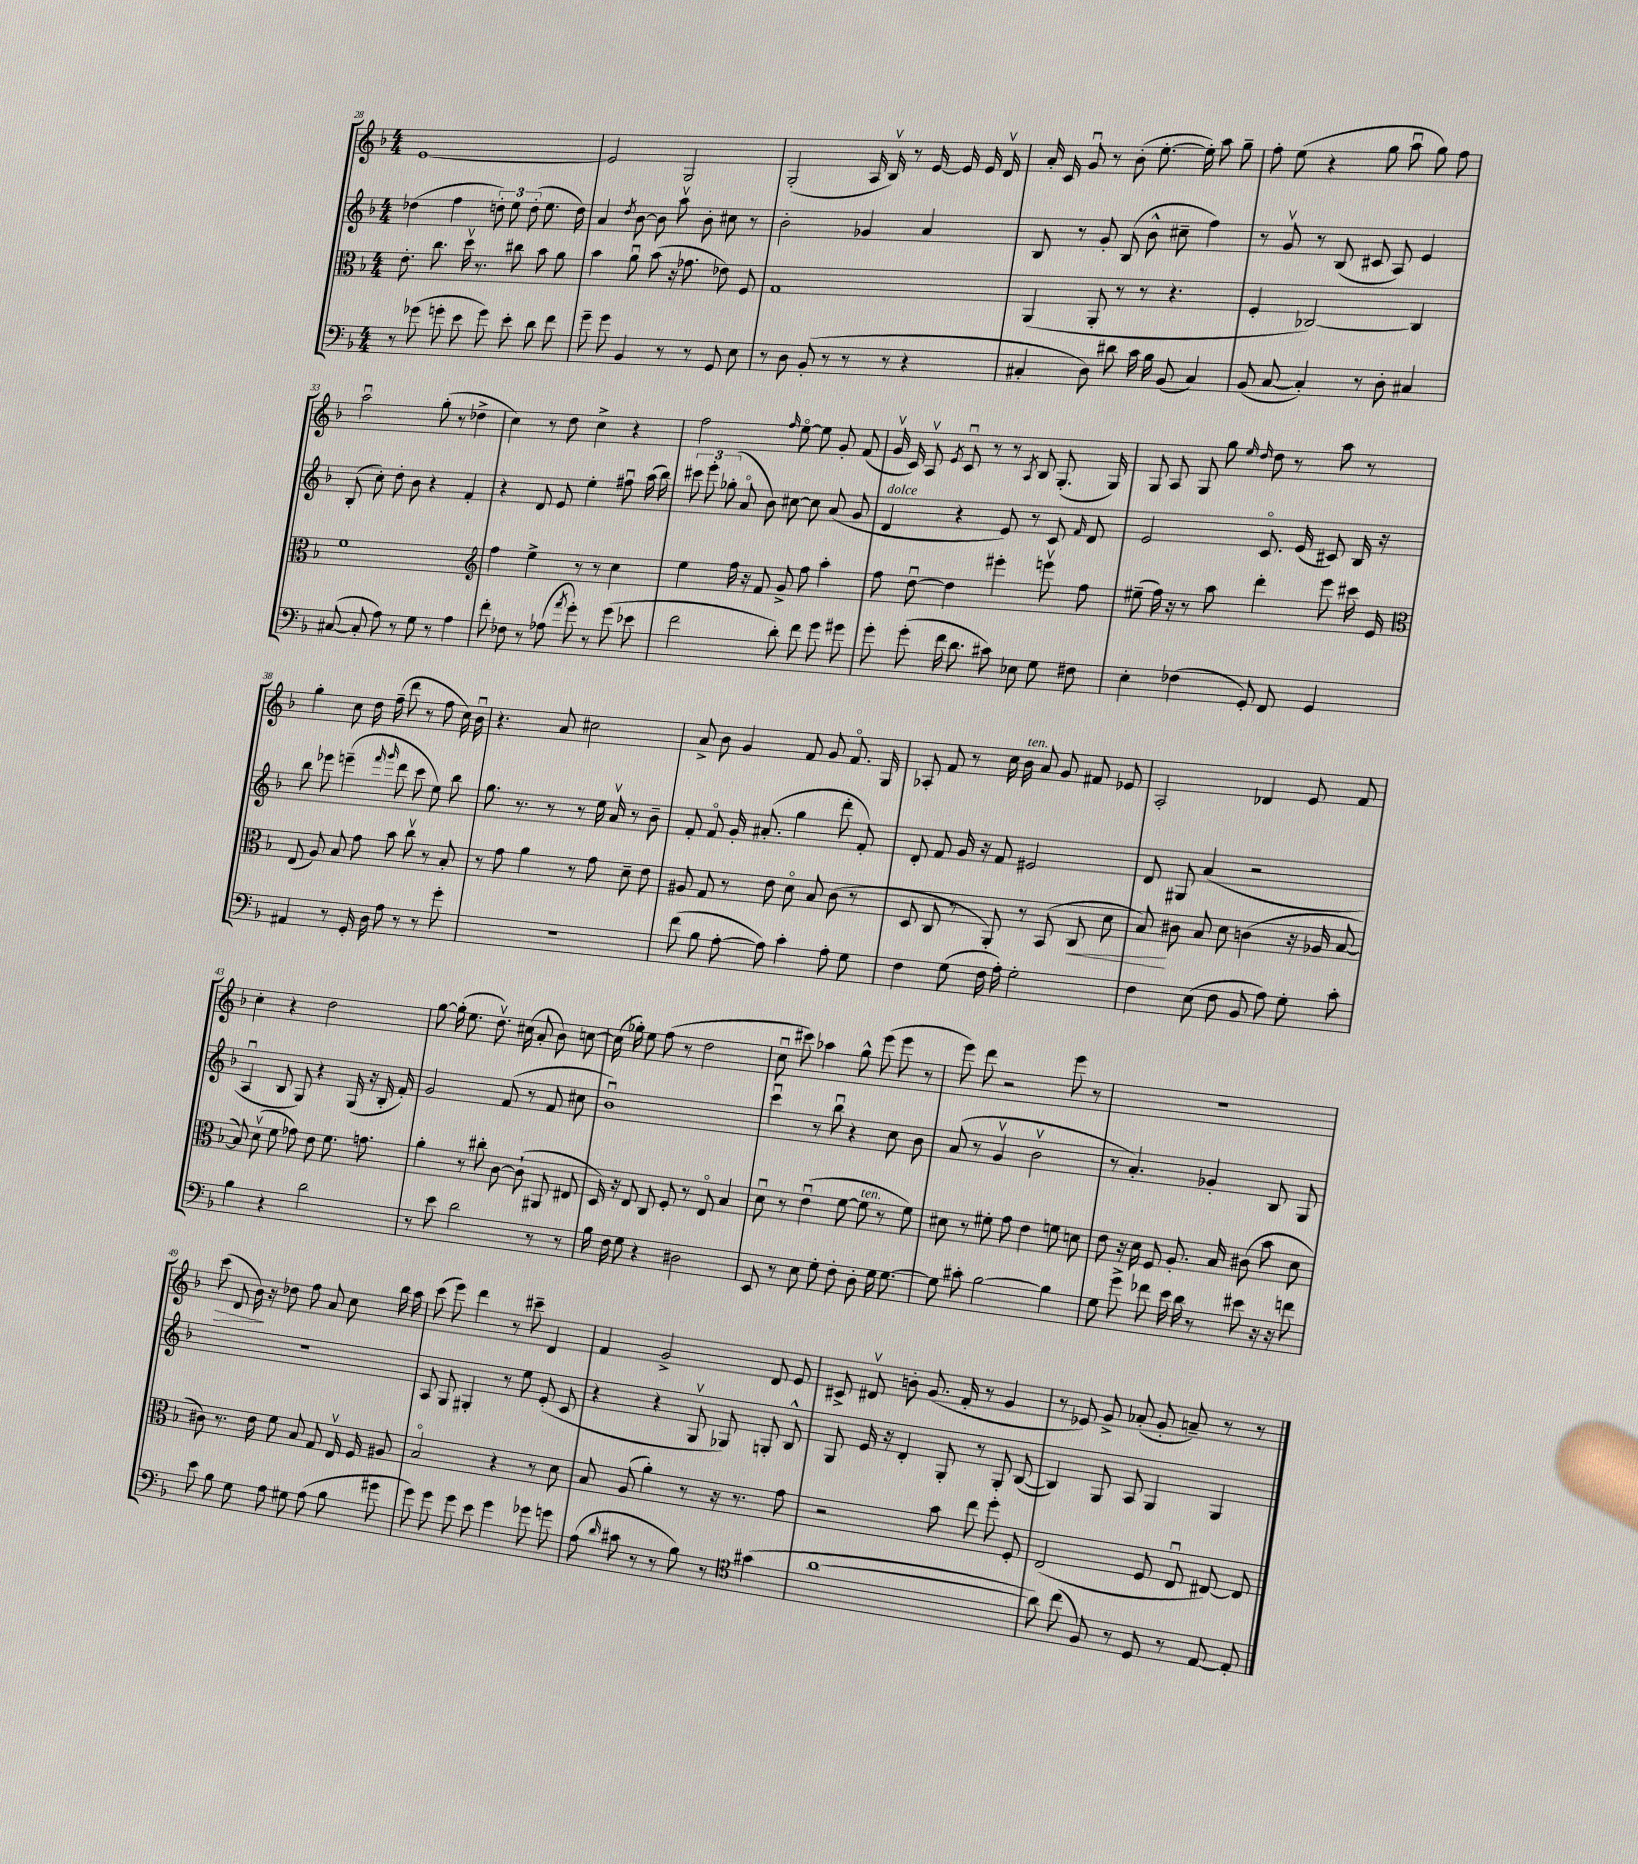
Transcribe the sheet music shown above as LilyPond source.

<<
\new StaffGroup <<
\new Staff = "s0" {
    \clef treble \key f \major \numericTimeSignature \time 4/4
    \autoBeamOff e'1~ |
    e'2 g2 |
    g2-.( a16 bes16\upbow) r8 e'16~ e'16 e'16 d'16\upbow |
    a'16-. c'16 g'8\downbow r8 bes'8-.( e''8.~-. e''16-.) a''8 g''8-- |
    f''8-. e''8( r4 g''8 a''8\downbow g''8) f''8 |
    a''2\downbow g''8-.( r8 des''4-> |
    c''4) r8 d''8 c''4-> r4 |
    f''2 \grace { f''16 } e''8~\flageolet e''8 g'8-. f'8( |
    g'16\upbow c'16) a8\upbow \acciaccatura { e'8 } c'8\downbow r8 r8 \acciaccatura { a8 } bes8 g8.-.( g16) |
    g8 a8 g8 g''8 \grace { e''16 d''16 } d''8 r8 a''8 r8 |
    g''4-. c''8 d''16 f''16--( d'''8 r8 f''8 c''16) bes'16\downbow |
    r4. a'8 cis''2 |
    a'8-> bes'8 g'4 f'8 g'8 f'8.\flageolet g16 |
    aes8-. f'8 r8 c''16 bes'16^\markup { \italic "ten." } a'8 g'8 fis'8 ees'8 |
    a2-. des'4 e'8 f'8 |
    c''4-. r4 d''2 |
    g''8~ g''16-.( e''8. d''8.\upbow) cis''16( a'8-. bes'8) c''8~ |
    c''16( ges''16-.) e''8 f''8( r8 d''2 |
    c''8\downbow cis'''8) aes''4 g''8-^ e'''8( e'''8 r8 |
    e'''8) d'''8 r2 e'''8 r8 |
    R1 |
    c'''8\>( d'8 bes'16\!) r16 des''8 f''8 a'8 c''8 bes''16 a''16 |
    c'''8( e'''8) d'''4 r8 cis'''8-- d'4 |
    f'4 g'2-> d'8 e'8 |
    cis'8-> dis'8\upbow b'8-. g'8.( f'16-. r8 g'4 |
    r8 ees'8) g'8-> aes'8-.( g'8-. a'8--) r8 r8 \bar "|." |
}
\new Staff = "s1" {
    \clef treble \key f \major \numericTimeSignature \time 4/4
    \autoBeamOff des''4( f''4 \tuplet 3/2 { d''8-.) e''8 d''8-.( } e''8. d''16) |
    a'4 \acciaccatura { d''8 } bes'8~ bes'8 a''8\upbow bes'8-. cis''8 r8 |
    bes'2-. ges'4 a'4 |
    bes8 r8 g'8-. bes8( bes'8-^ cis''8-- f''4) |
    r8 g'8\upbow r8 bes8( cis'8 a8) e'4 |
    bes8-.( c''8-.) d''8-. bes'8 r4 f'4-. |
    r4 d'8 e'8 e''4-. fis''8\downbow a''16( bes''16) |
    \tuplet 3/2 { cis'''8 e'''8-. ges''8-.( } a'8\flageolet bes'8) cis''8~ cis''8 a'8( g'8 |
    d'4^\markup { \italic "dolce" } r4 e'8) r8 c'8 \grace { f'16 } d'8 |
    e'2 c'8.\flageolet e'16( cis'8) bes16 r16 |
    bes''8 ees'''8 e'''4--( \grace { f'''16 g'''16 } d'''8 c'''8 e''8) bes''8 |
    g''8. r8. r8 r8 e''16 a'16\upbow r8 bes'8-- |
    f'8-. f'8\flageolet g'16-. ais'8.-.( g''4 d'''8-. f'8-.) |
    d'8-. f'8 g'16 r16 f'8 eis'2 |
    d'8 gis8 a'4( r2 |
    a4\downbow bes8 g8) r4 g16( r16 bes16-. f'16-.) |
    g'2 f'8( r8 f'8 cis''8 |
    bes'1\downbow) |
    c'''4\downbow r8 bes''8\downbow r4 c''8 bes'8 |
    a'8( r8 g'4\upbow bes'2\upbow |
    r8 a'4.-.) ges'4-. bes8 g8 |
    R1 |
    a8 g8 gis4-. r8 e''8 e'8-.( c'8 |
    r4 r4 g8\upbow ges8) g8-. bes8-^ |
    g8 e'16 r16 d'4-. g8-. r8 g8-. bes8~( |
    bes4) g8 a8 g4 g4 \bar "|." |
}
\new Staff = "s2" {
    \clef alto \key f \major \numericTimeSignature \time 4/4
    \autoBeamOff e'8.-. c''8. d''16\upbow r8. cis''8 bes'8 a'8 |
    bes'4 a'8\downbow bes'8( r16 ges'8. ees'8) f8 |
    g1 |
    a,4( a,8-. r8 r8 r4. |
    f4-. ces2~) ces4 |
    f'1 |
    \clef treble f''4 e''4-> r8 r8 c''4 |
    e''4 f''16 r16 f'8 g'8-> f''8 a''4-. |
    f''8 d''8~\downbow d''4 eis'''4-. e'''8\upbow f''8 |
    eis''8--( f''16) r16 r8 a''8 d'''4-. e'''8 cis'''16 e'16 |
    \clef alto e8( a8) bes8 g'8 bes'8 c''8\upbow r8 bes8-. |
    r8 g'8 a'4 r8 g'8 d'8-- e'8 |
    ais8 g8 r8 e'8 d'8\flageolet bes8 c'8( r8 |
    d8 c8 r8 a,8-.) r8 bes,8( c8\< d'8 |
    bes8\!) cis'8 bes8 d'8 c'4( r16 aes16 bes8~ |
    bes8) d'8\upbow( f'8 ges'8) e'8 f'8. g'8. |
    a'4-. r8 cis''8-. c'8~ c'8-!( ais,8 eis8 |
    d16) r16 e8 c8 f8-. r8 e8\flageolet bes4 |
    d'8\downbow r8 e'4\downbow( f'8~ f'8^\markup { \italic "ten." } r8 f'8) |
    dis'8 r8 fis'8-. g'8 e'4 f'8 d'8 |
    e'8 r16 d'16 f8 a8.-. bes16 cis'8( bes'8 d'8 |
    cis'8) r8. e'16 f'8 bes8 g8 e16\upbow f16 ais8 |
    bes2\flageolet r4 r8 d'8 |
    bes8 a8( a'4-.) r8 r16 r8. g'8 |
    r2 bes'8 e''8 f''8-. f8-. |
    e2( f8 e8\downbow eis8~) eis8 \bar "|." |
}
\new Staff = "s3" {
    \clef bass \key f \major \numericTimeSignature \time 4/4
    \autoBeamOff r8 ges'8( g'8-. e'8 g'8) e'8-. d'8 f'8 |
    g'8-- g'8 bes,4 r8 r8 g,8 e8 |
    r8 d8 bes,8-.( r8 r8 r8 r4 |
    cis4-. d8) dis'8 c'16 bes16 bes,8( cis4) |
    bes,8( c8~ c4-.) r8 d8-. cis4 |
    cis8~( cis8-. a8) r8 g8 r8 a4 |
    f'8-. fes8 r8 aes8( \acciaccatura { a'8 } g'8-.) r8 g'8( ees'8 |
    f'2 d'8-.) f'8 g'8 gis'8 |
    g'8-. g'8-.( f'16 d'8. cis'8) ees8 g8 fis8 |
    e4-. fes4( g,8-.) f,8 g,4 |
    ais,4 r8 g,16-. d16 a8 r8 r8 g'8-. |
    R1 |
    f'8( bes8 a8~-. a8) c'4-. a8-. g8 |
    f4 g8( f16 a16-.) g2-. |
    f4 e8( f8 bes,8 a8) g8-. c'8-. |
    bes4 r4 d'2 |
    r8 e'8 d'2 r8 r8 |
    bes16 f16 g8 r4 dis2 |
    e,8 r8 e8 g8-. f8-. d8-. g16 g8.~ |
    g8 cis'8-. bes2~ bes4 |
    g8 g'8-> fes'8 e'16 d'16 r8 eis'8 r16 r16 f'8 |
    e'8 bes8 g8 a8 gis8 a8( bes8 gis'8 |
    g'8) g'8 g'8 e'8 g'4 ges'8 g'8 |
    a8( \grace { d'16 } cis'8 r8 r8 bes8) r8 \clef tenor gis'4( |
    a'1~ |
    a'8) c''8( f8) r8 d8 r8 e8~ e8-. \bar "|." |
}
>>
>>
\layout { \context { \Score currentBarNumber = #28 } }
